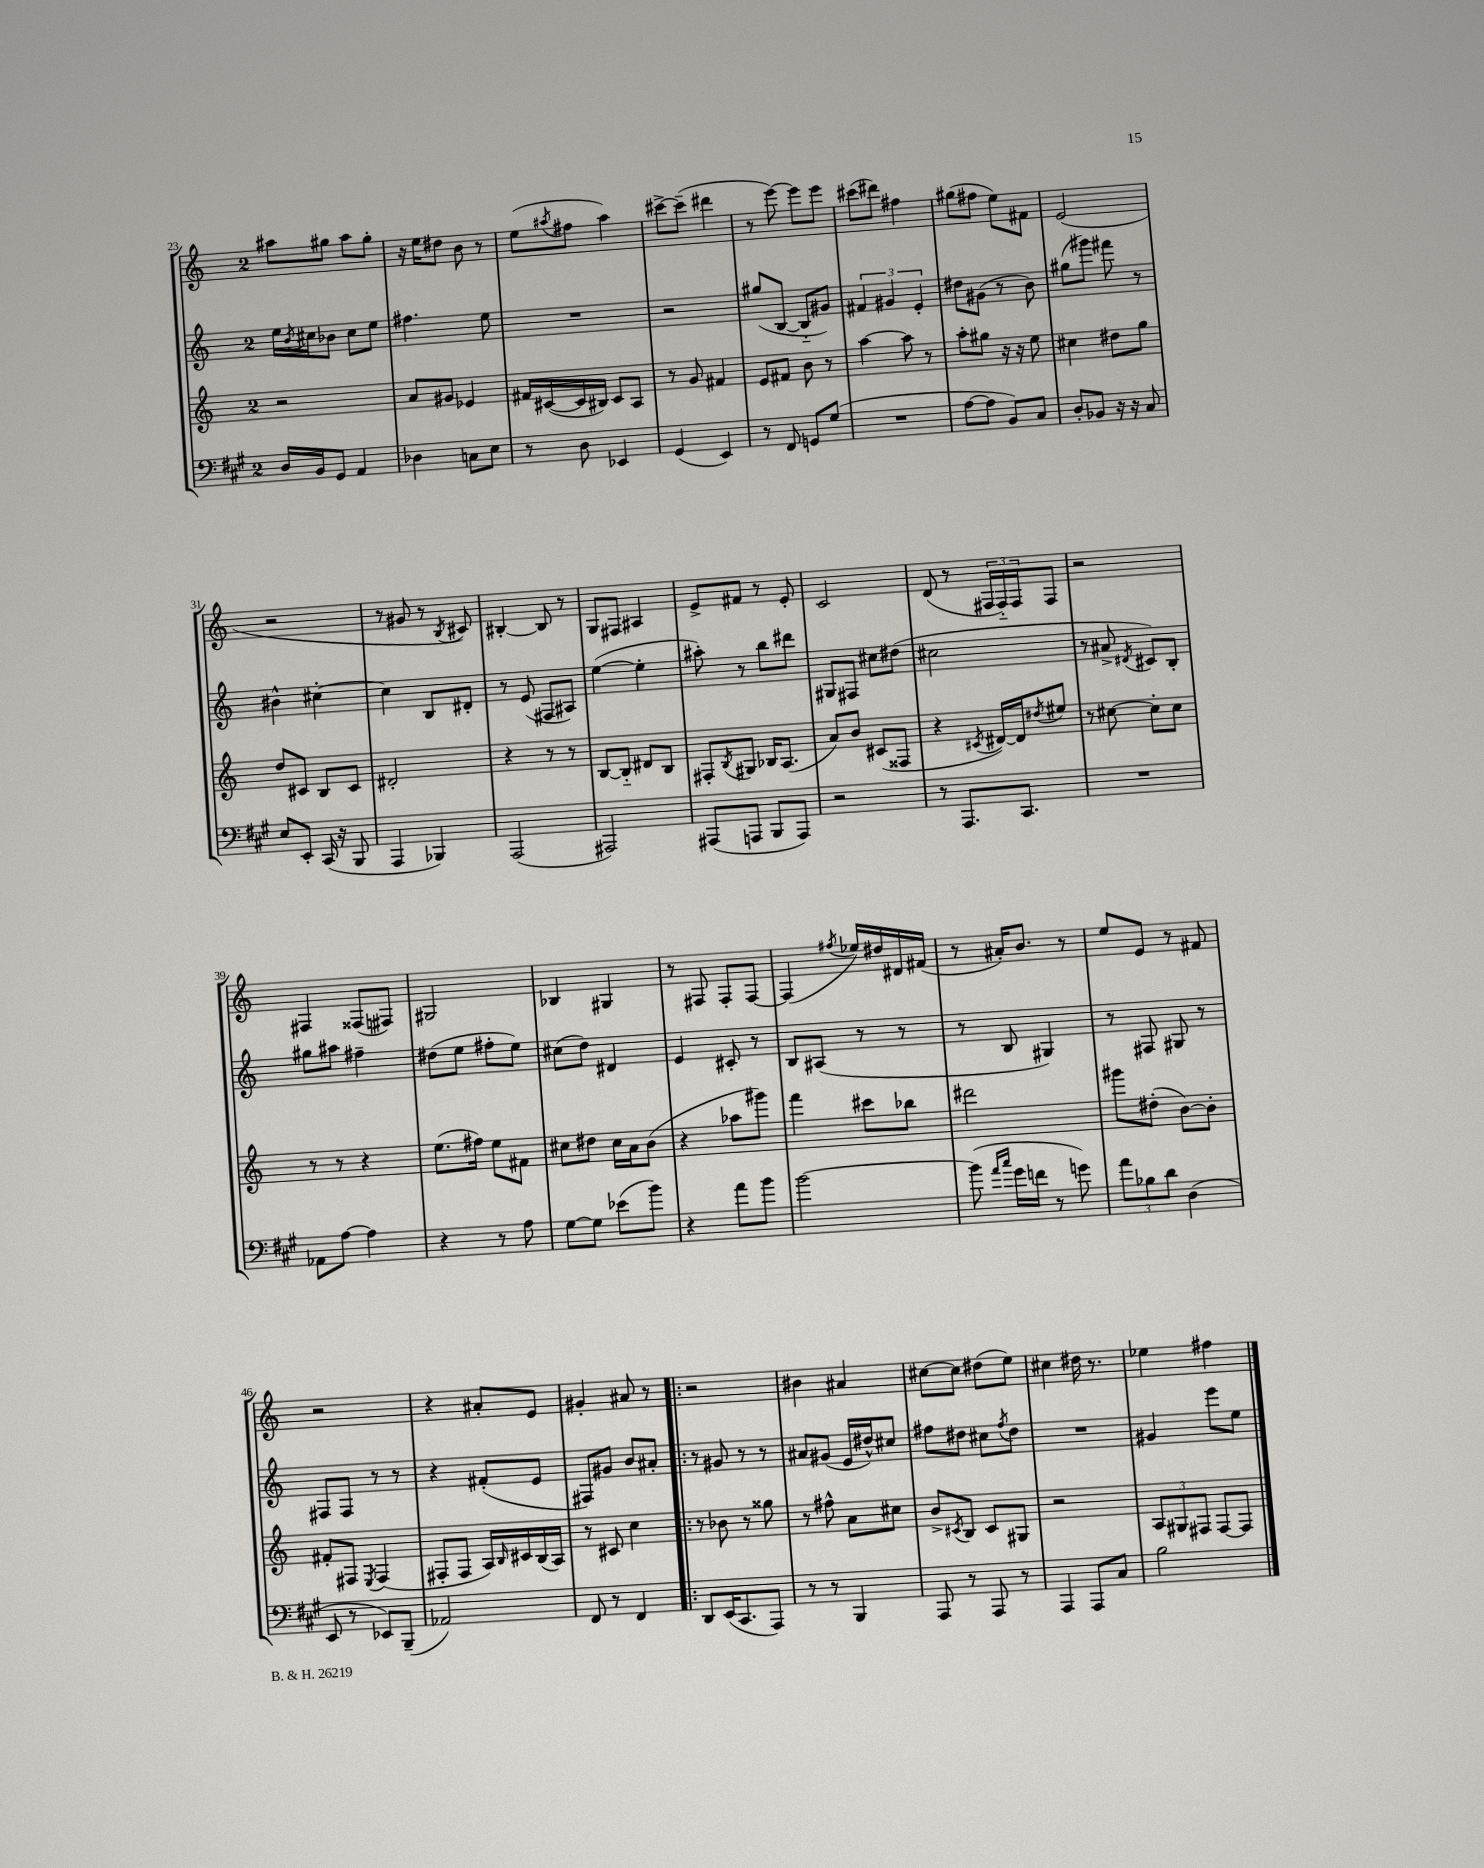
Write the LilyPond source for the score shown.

<<
\new StaffGroup <<
\new Staff = "s0" {
    \clef treble \key c \major \once \override Staff.TimeSignature.style = #'single-digit \time 2/4
    ais''8 gis''8 ais''8 gis''8-. |
    r16 e''16 dis''8 b'8 r8 |
    e''8( \acciaccatura { ais''8 } fis''8 ais''4) |
    cis'''8~-> cis'''8--( dis'''4 |
    r8 e'''8~) e'''8 e'''8 |
    cis'''8( dis'''8) fis''4 |
    gis''8( fis''8 e''8) fis'8 |
    e'2( |
    r2 |
    r8 gis'8 r8 \acciaccatura { b8 } cis'8) |
    bis4~-. bis8 r8 |
    g8 fis8 ais4 |
    e'8-> fis'8 r8 e'8-. |
    c'2 |
    d'8( r8 \tuplet 3/2 { fis16 fis16-_) fis16 } fis8 |
    r2 |
    fis4 fisis8( fis8) |
    gis2 |
    bes4 gis4 |
    r8 fis8 fis8-. fis8~ |
    fis4( \acciaccatura { fis''8 } ees''16) dis''16 dis'16 fis'16( |
    r8 ais'16-.) b'8. r8 |
    e''8 e'8 r8 fis'8 |
    r2 |
    r4 ais'8-. e'8 |
    gis'4-. ais'8 r8 |
    \bar ".|:" r2 |
    bis'4 ais'4 |
    cis''8~ cis''8 dis''8( e''8) |
    cis''4 dis''16 r8. |
    ees''4 fis''4 \bar "|." |
}
\new Staff = "s1" {
    \clef treble \key c \major \once \override Staff.TimeSignature.style = #'single-digit \time 2/4
    e''16 \acciaccatura { b'8 } cis''16 bes'8 cis''8 e''8 |
    fis''4. e''8 |
    R2 |
    r2 |
    gis''8( b8~ b8-_ gis'8) |
    \tuplet 3/2 { fis'4 gis'4 e'4-. } |
    dis''8 gis'8( r8 b'8) |
    gis''8( gis'''8) fis'''8 r8 |
    bis'4-^ cis''4~-. |
    cis''4 b8 dis'8-. |
    r8 e'8( fis8 ais8) |
    e''4~( e''4-. |
    ais''8-.) r8 b''8 dis'''8 |
    gis8 fis8 cis''8 dis''8( |
    cis''2 |
    r8 ais'8-> \acciaccatura { dis'8 } cis'8) b8-. |
    gis''8 ais''8 fis''4-- |
    dis''8( e''8 fis''8-. e''8) |
    cis''8( d''8) dis'4 |
    e'4 cis'8-. r8 |
    b8 ais8( r8 r8 |
    r8 b8 gis4) |
    r8 fis8 gis8 r8 |
    fis8 fis8 r8 r8 |
    r4 fis'8-.( e'8 |
    fis8) gis'8 b'8 ais'8-. |
    \bar ".|:" r8 gis'8 r8 r8 |
    ais'8 gis'8( e'16 dis''16-^) cis''8 |
    fis''8 dis''8 cis''8 \acciaccatura { fis''8 } dis''8 |
    R2 |
    gis'4 e'''8 e''8 \bar "|." |
}
\new Staff = "s2" {
    \clef treble \key c \major \once \override Staff.TimeSignature.style = #'single-digit \time 2/4
    r2 |
    a'8 gis'8 ees'4 |
    fis'16 cis'16~( cis'16 bis16) cis'8 a8 |
    r8 g'8 fis'4 |
    e'8 fis'8 b'8 r8 |
    a''4~ a''8 r8 |
    a''8-. gis''8 r16 r16 e''8 |
    cis''4 dis''8 g''8 |
    d''8 cis'8 b8 cis'8 |
    dis'2-. |
    r4 r8 r8 |
    b8~ b8-_ dis'8 b8 |
    fis8-. \acciaccatura { b8 } gis8 bes16 a8.( |
    a'8) b'8 cis'8( fisis8 |
    r4 \acciaccatura { cis'8 } dis'16~) dis'16 \acciaccatura { dis''8 } eis''8 |
    r8 cis''8~ cis''8-. cis''8 |
    r8 r8 r4 |
    e''8.( fis''16) e''8 fis'8 |
    cis''8 dis''8 cis''16 a'16 b'8( |
    r4 aes''8 gis'''8) |
    f'''4 cis'''8 bes''8 |
    dis'''2 |
    gis'''8 dis''8-.( b'8~) b'8-. |
    fis'8-. fis8 \acciaccatura { e8 } fis4( |
    fis8-. fis8 a16) \grace { b16 } cis'16 b16( a16) |
    r8 cis'8 c''4 |
    \bar ".|:" r8 bes'8 r8 gisis''8 |
    r8 fis''8-^ a'8 cis''8 |
    b'8-> \acciaccatura { cis'8 } b8 cis'8 gis8 |
    r2 |
    \tuplet 3/2 { a8 gis8 fis8 } fis8~ fis8 \bar "|." |
}
\new Staff = "s3" {
    \clef bass \key a \major \once \override Staff.TimeSignature.style = #'single-digit \time 2/4
    d16 b,16 gis,8 a,4 |
    des4 c8 e8 |
    r8 d8 ees,4 |
    gis,4( e,4) |
    r8 fis,8 g,8 gis8( |
    R2 |
    a8~ a8 b,8) cis8 |
    d8-. bes,8 r16 r16 cis8 |
    e8 e,8-. cis,16( r16 b,,8 |
    a,,4 bes,,4) |
    a,,2( |
    ais,,2) |
    ais,,8( a,,8 b,,8 a,,8) |
    r2 |
    r8 a,,8. cis,8. |
    R2 |
    aes,8 a8~ a4 |
    r4 r8 a8 |
    gis8~ gis8 ees'8( b'8) |
    r4 a'8 b'8 |
    b'2~ |
    b'8( \grace { a'16 cis''16 } gis'16 f'16 r8 g'8) |
    \tuplet 3/2 { a'8 bes8 d'8 } d4( |
    e,8 r8 ees,8) b,,8--( |
    aes,2) |
    fis,8 r8 fis,4 |
    \bar ".|:" d,8 e,16( cis,8. a,,8) |
    r8 r8 b,,4 |
    a,,8 r8 a,,8 r8 |
    a,,4 a,,8 cis8 |
    b2 \bar "|." |
}
>>
>>
\layout { \context { \Score currentBarNumber = #23 } }
